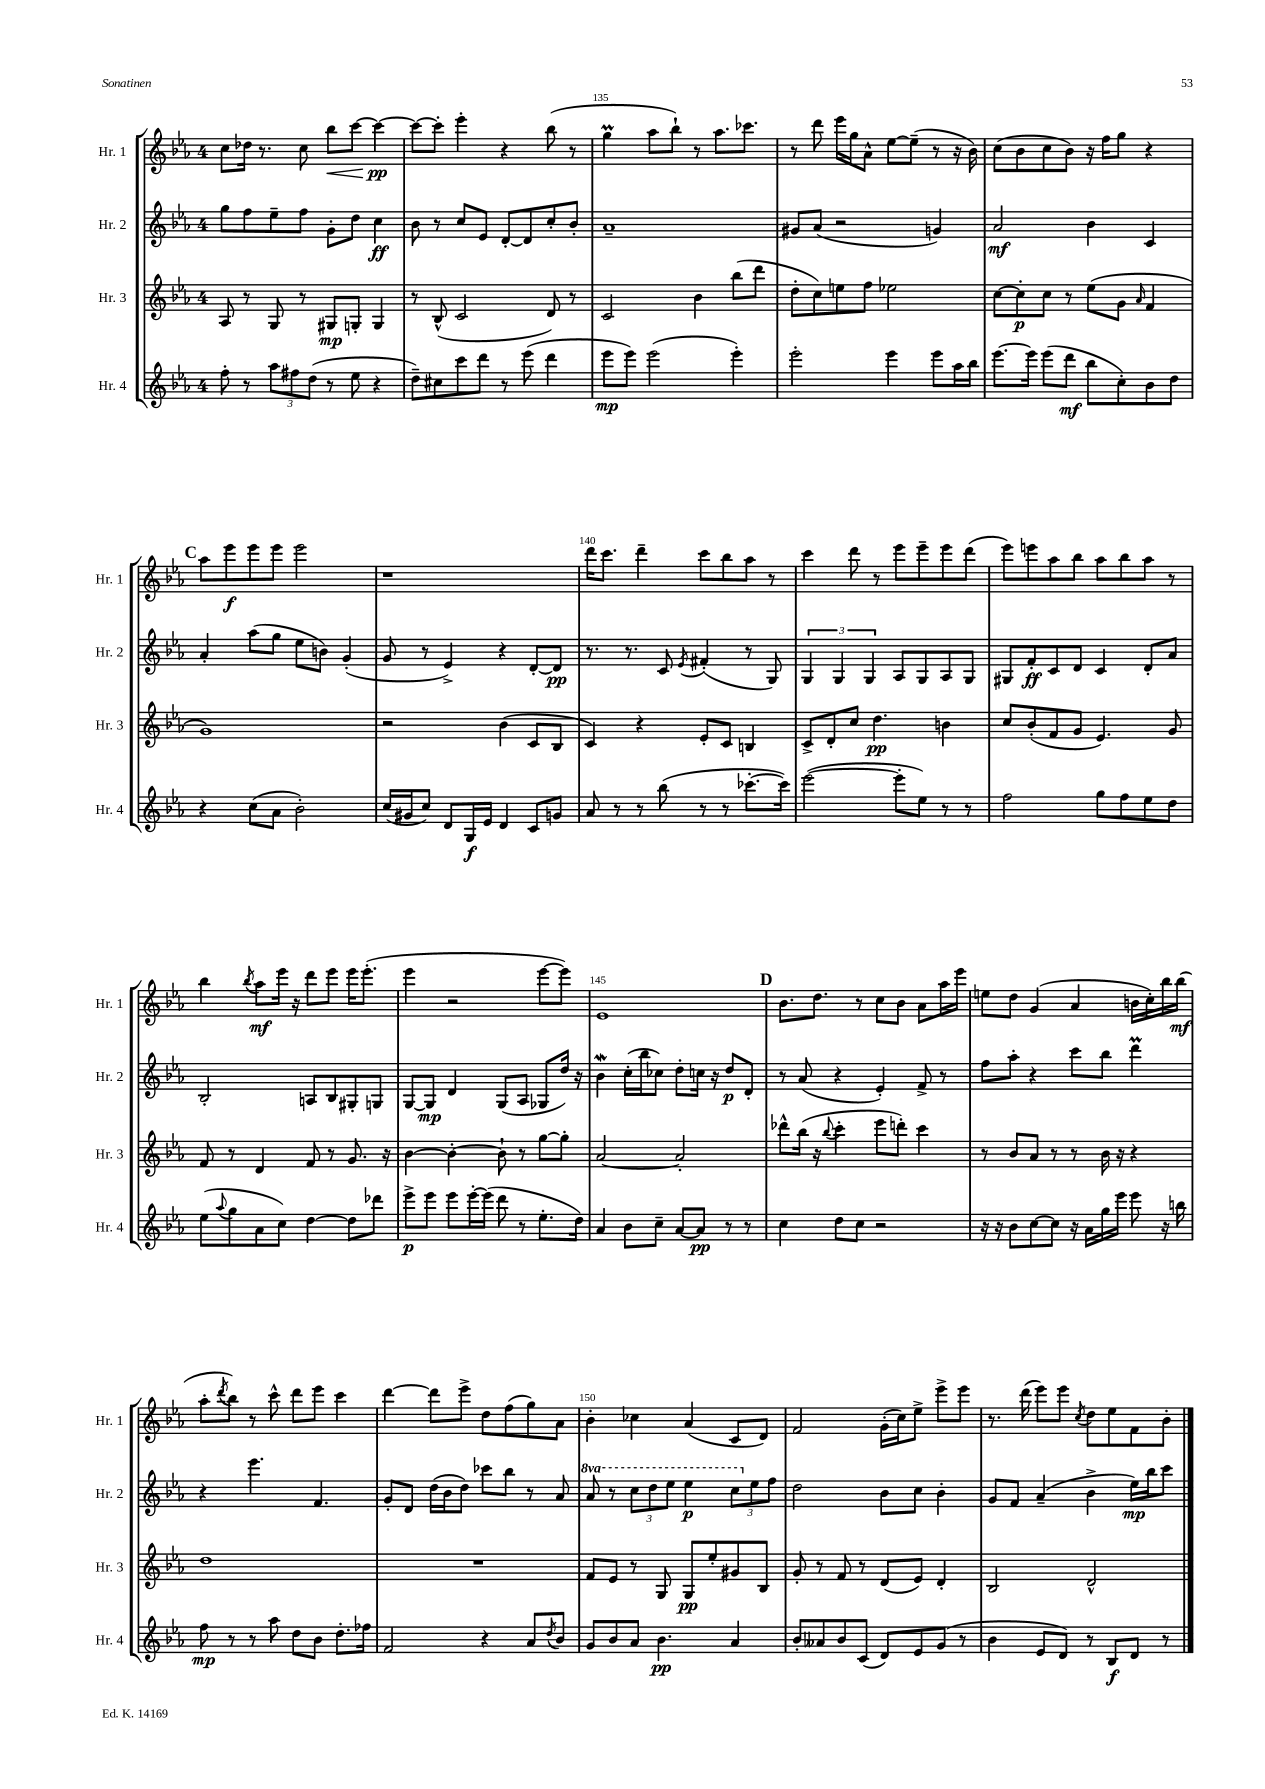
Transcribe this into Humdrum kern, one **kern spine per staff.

**kern	**dynam	**kern	**dynam	**kern	**dynam	**kern	**dynam
*part4	*part4	*part3	*part3	*part2	*part2	*part1	*part1
*staff4	*staff4	*staff3	*staff3	*staff2	*staff2	*staff1	*staff1
*I"Hr. 4	*	*I"Hr. 3	*	*I"Hr. 2	*	*I"Hr. 1	*
*I'Hr. 4	*	*I'Hr. 3	*	*I'Hr. 2	*	*I'Hr. 1	*
*clefG2	*	*clefG2	*	*clefG2	*	*clefG2	*
*k[b-e-a-]	*	*k[b-e-a-]	*	*k[b-e-a-]	*	*k[b-e-a-]	*
*M4/4	*	*M4/4	*	*M4/4	*	*M4/4	*
=133	=133	=133	=133	=133	=133	=133	=133
8ff'\	.	8A-/	.	8gg\L	.	8cc\L	.
8r	.	8r	.	8ff\	.	16dd-X\Jk	.
.	.	.	.	.	.	8.r	.
12aa-\L	.	8G/	.	8ee-~\	.	.	.
12ff#X\	.	.	.	.	.	.	.
.	.	8r	.	8ff\J	.	8cc\	.
(12dd\J	.	.	.	.	.	.	.
!	!	!	!	!	!	!	!LO:HP:b
8r	.	8G#X/L	mp	8g'\L	.	8bb-\L	<
8ee-\	.	8Gn'/J	.	8dd\J	.	[8ccc\J	.
4r	.	4G/	.	4cc\	ff	4ccc\_	pp
.	.	.	.	.	.	.	[
=134	=134	=134	=134	=134	=134	=134	=134
8dd~\L)	.	8r	.	8b-\	.	8ccc\L_	.
8cc#X\	.	(8B-^^/	.	8r	.	8ccc'\J]	.
8ccc\	.	2c/	.	8cc/L	.	4eee-'\	.
8ddd\J	.	.	.	8e-/J	.	.	.
8r	.	.	.	[8d'/L	.	4r	.
(8eee-\	.	.	.	8d/]	.	.	.
4ddd\	.	8d/)	.	8cc'/	.	(8bb-\	.
.	.	8r	.	8b-'/J	.	8r	.
=135	=135	=135	=135	=135	=135	=135	=135
8eee-\L	mp	2c/	.	1a-~	.	4ggm\	.
8eee-\J)	.	.	.	.	.	.	.
(2eee-\	.	.	.	.	.	8aa-\L	.
.	.	.	.	.	.	8bb-`\J)	.
.	.	4b-\	.	.	.	8r	.
.	.	.	.	.	.	8.aa-\L	.
4eee-'\)	.	(8bb-\L	.	.	.	.	.
.	.	.	.	.	.	8.ccc-X\J	.
.	.	8ddd\J	.	.	.	.	.
=136	=136	=136	=136	=136	=136	=136	=136
2eee-'\	.	8dd'\L	.	8g#X/L	.	8r	.
.	.	8cc\)	.	(8a-/J	.	8ddd\	.
.	.	8een\	.	2r	.	16eee-\LL	.
.	.	.	.	.	.	16gg\J	.
.	.	8ff\J	.	.	.	8a-^^\J	.
4eee-\	.	2ee-X\	.	.	.	[8ee-\L	.
.	.	.	.	.	.	(8ee-~\J]	.
8eee-\L	.	.	.	4gn/)	.	8r	.
16aa-\L	.	.	.	.	.	16r	.
16bb-\JJ	.	.	.	.	.	16b-\)	.
=137	=137	=137	=137	=137	=137	=137	=137
[8.eee-\L	.	[8cc\L	.	2a-/	mf	(8cc\L	.
.	.	8cc'\]	p	.	.	8b-\	.
16eee-\Jk]	.	.	.	.	.	.	.
(8eee-\L	.	8cc\J	.	.	.	8cc\	.
8ddd\J	mf	8r	.	.	.	8b-\J)	.
8bb-\L	.	(8ee-\L	.	4b-\	.	16r	.
.	.	.	.	.	.	16ff\KL	.
8cc'\)	.	8g\J	.	.	.	8gg\J	.
.	.	16qqa-/	.	.	.	.	.
8b-\	.	4f/	.	4c/	.	4r	.
8dd\J	.	.	.	.	.	.	.
!!LO:LB:g=z
!!LO:REH:place=s1:t=C
=138	=138	=138	=138	=138	=138	=138	=138
4r	.	1g)	.	4a-'/	.	8aa-\L	.
.	.	.	.	.	.	8eee-\	f
(8cc\L	.	.	.	(8aa-\L	.	8eee-\	.
8a-\J	.	.	.	8gg\J	.	8eee-\J	.
2b-'\)	.	.	.	8ee-\L	.	2eee-\	.
.	.	.	.	8bn\J)	.	.	.
.	.	.	.	(4g'/	.	.	.
=139	=139	=139	=139	=139	=139	=139	=139
(16cc/LL	.	2r	.	8g/	.	1r	.
16g#X/J	.	.	.	.	.	.	.
8cc/J)	.	.	.	8r	.	.	.
8d/L	.	.	.	4e-^/)	.	.	.
16G/L	f	.	.	.	.	.	.
16e-/JJ	.	.	.	.	.	.	.
4d/	.	(4b-\	.	4r	.	.	.
8c/L	.	8c/L	.	[8d'/L	.	.	.
8gn/J	.	8B-/J	.	8d/J]	pp	.	.
=140	=140	=140	=140	=140	=140	=140	=140
8a-/	.	4c/)	.	8.r	.	16ddd\KL	.
.	.	.	.	.	.	8.ccc\J	.
8r	.	.	.	.	.	.	.
.	.	.	.	8.r	.	.	.
8r	.	4r	.	.	.	4ddd~\	.
(8bb-\	.	.	.	8c/	.	.	.
.	.	.	.	8qe-/	.	.	.
8r	.	8e-'/L	.	(4f#X'/	.	8ccc\L	.
8r	.	8c/J	.	.	.	8bb-\	.
[8.ccc-X'\L	.	4Bn/	.	8r	.	8aa-\J	.
.	.	.	.	8G/)	.	8r	.
16ccc-\Jk])	.	.	.	.	.	.	.
=141	=141	=141	=141	=141	=141	=141	=141
([2eee-\	.	8c^/L	.	6G/	.	4ccc\	.
.	.	8d'/	.	.	.	.	.
.	.	.	.	6G/	.	.	.
.	.	8cc/J	.	.	.	8ddd\	.
.	.	.	.	6G/	.	.	.
.	.	4.dd\	pp	.	.	8r	.
8eee-'\L]	.	.	.	8A-/L	.	8eee-\L	.
8ee-\J)	.	.	.	8G/	.	8eee-~\	.
8r	.	4bn\	.	8A-/	.	8eee-\	.
8r	.	.	.	8G/J	.	(8ddd\J	.
=142	=142	=142	=142	=142	=142	=142	=142
2ff\	.	8cc/L	.	8G#X/L	.	8eee-\L)	.
.	.	(8b-'/	.	8f'/	ff	8eeen\	.
.	.	8f/	.	8c/	.	8aa-\	.
.	.	8g/J	.	8d/J	.	8bb-\J	.
8gg\L	.	4.e-/)	.	4c/	.	8aa-\L	.
8ff\	.	.	.	.	.	8bb-\	.
8ee-\	.	.	.	8d'/L	.	8aa-\J	.
8dd\J	.	8g/	.	8a-/J	.	8r	.
!!LO:LB:g=z
=143	=143	=143	=143	=143	=143	=143	=143
(8ee-\L	.	8f/	.	2B-'/	.	4bb-\	.
8qqaa-/	.	.	.	.	.	.	.
8gg\	.	8r	.	.	.	.	.
.	.	.	.	.	.	8qbb-/	.
8a-\	.	4d/	.	.	.	8aa-\L	mf
8cc\J)	.	.	.	.	.	16eee-\Jk	.
.	.	.	.	.	.	16r	.
[4dd\	.	8f/	.	8An/L	.	8ddd\L	.
.	.	8r	.	8B-/	.	8eee-\J	.
8dd\L]	.	8.g/	.	8G#X'/	.	16eee-\KL	.
.	.	.	.	.	.	(8.eee-'\J	.
8ddd-X\J	.	.	.	8Gn/J	.	.	.
.	.	16r	.	.	.	.	.
=144	=144	=144	=144	=144	=144	=144	=144
8eee-^\L	p	[4b-\	.	[8G/L	.	4eee-\	.
8eee-\J	.	.	.	8G/J]	mp	.	.
8eee-\L	.	4b-'\_	.	4d/	.	2r	.
[16eee-'\L	.	.	.	.	.	.	.
(16eee-\JJ]	.	.	.	.	.	.	.
8ddd\	.	8b-`\]	.	(8G/L	.	.	.
8r	.	8r	.	8A-/J	.	.	.
8.ee-'\L	.	[8gg\L	.	8G-X/L	.	[8eee-\L	.
.	.	8gg'\J]	.	16dd/Jk)	.	8eee-\J])	.
16dd\Jk)	.	.	.	16r	.	.	.
=145	=145	=145	=145	=145	=145	=145	=145
4a-/	.	[2a-/	.	4b-W\	.	1e-	.
8b-\L	.	.	.	(16cc'\LL	.	.	.
.	.	.	.	16bb-\J	.	.	.
8cc~\J	.	.	.	8cc-X\J)	.	.	.
[8a-/L	.	2a-'/]	.	8dd'\L	.	.	.
8a-/J]	pp	.	.	16ccn\Jk	.	.	.
.	.	.	.	16r	.	.	.
8r	.	.	.	8dd/L	p	.	.
8r	.	.	.	8d'/J	.	.	.
!!LO:REH:place=s1:t=D
=146	=146	=146	=146	=146	=146	=146	=146
4cc\	.	8ddd-X^^\L	.	8r	.	8.b-\L	.
.	.	(16bb-\Jk	.	(8a-/	.	.	.
.	.	16r	.	.	.	8.dd\J	.
.	.	8qqbb-/	.	.	.	.	.
8dd\L	.	4ccc'\	.	4r	.	.	.
8cc\J	.	.	.	.	.	8r	.
2r	.	8eee-\L	.	4e-'/)	.	8cc\L	.
.	.	8dddn'\J)	.	.	.	8b-\J	.
.	.	4ccc\	.	8f^/	.	8a-\L	.
.	.	.	.	8r	.	16aa-\L	.
.	.	.	.	.	.	16eee-\JJ	.
=147	=147	=147	=147	=147	=147	=147	=147
16r	.	8r	.	8ff\L	.	8een\L	.
16r	.	.	.	.	.	.	.
8b-\L	.	8b-/L	.	8aa-'\J	.	8dd\J	.
[8cc\	.	8a-/J	.	4r	.	(4g/	.
8cc\J]	.	8r	.	.	.	.	.
16r	.	8r	.	8ccc\L	.	4a-/	.
16a-\LL	.	.	.	.	.	.	.
16gg\	.	16b-\	.	8bb-\J	.	.	.
16eee-\JJ	.	16r	.	.	.	.	.
8eee-\	.	4r	.	4dddm\	.	16bn\LL	.
.	.	.	.	.	.	16cc'\)	.
16r	.	.	.	.	.	16bb-\	.
16bbn\	.	.	.	.	.	(16bb-\JJ	mf
!!LO:LB:g=z
=148	=148	=148	=148	=148	=148	=148	=148
8ff\	mp	1dd	.	4r	.	8aa-'\L	.
.	.	.	.	.	.	8qddd/	.
8r	.	.	.	.	.	8bb-\J)	.
8r	.	.	.	4.eee-\	.	8r	.
8aa-\	.	.	.	.	.	8ccc^^\	.
8dd\L	.	.	.	.	.	8ddd\L	.
8b-\J	.	.	.	4.f/	.	8eee-\J	.
8.dd'\L	.	.	.	.	.	4ccc\	.
16ff-X\Jk	.	.	.	.	.	.	.
=149	=149	=149	=149	=149	=149	=149	=149
2f/	.	1r	.	8g'/L	.	[4ddd\	.
.	.	.	.	8d/J	.	.	.
.	.	.	.	(16dd\LL	.	8ddd\L]	.
.	.	.	.	16b-\J	.	.	.
.	.	.	.	8dd\J)	.	8eee-^\J	.
4r	.	.	.	8ccc-X\L	.	8dd\L	.
.	.	.	.	8bb-\J	.	(8ff\	.
8a-/L	.	.	.	8r	.	8gg\)	.
8qdd/	.	.	.	.	.	.	.
8b-/J	.	.	.	8a-/	.	8a-\J	.
=150	=150	=150	=150	=150	=150	=150	=150
*	*	*	*	*8va	*	*	*
8g/L	.	8f/L	.	8aa-/	.	4b-'\	.
8b-/	.	8e-/J	.	8r	.	.	.
8a-/J	.	8r	.	12ccc\L	.	4cc-X\	.
.	.	.	.	12ddd\	.	.	.
4.b-\	pp	8G/	.	.	.	.	.
.	.	.	.	12eee-\J	.	.	.
.	.	8G/L	pp	4eee-\	p	(4a-/	.
.	.	8ee-'/	.	.	.	.	.
4a-/	.	8g#X/	.	12ccc\L	.	8c/L	.
*	*	*	*	*X8va	*	*	*
.	.	.	.	12ee-\	.	.	.
.	.	8B-/J	.	.	.	8d/J)	.
.	.	.	.	12ff\J	.	.	.
=151	=151	=151	=151	=151	=151	=151	=151
8b-'/L	.	8g'/	.	2dd\	.	2f/	.
8a--X/	.	8r	.	.	.	.	.
8b-/	.	8f/	.	.	.	.	.
(8c/J	.	8r	.	.	.	.	.
8d/L)	.	(8d/L	.	8b-\L	.	(16g'\LL	.
.	.	.	.	.	.	16cc\J)	.
8e-/	.	8e-/J)	.	8cc\J	.	8ee-^\J	.
(8g/J	.	4d'/	.	4b-'\	.	8eee-^\L	.
8r	.	.	.	.	.	8eee-\J	.
=152	=152	=152	=152	=152	=152	=152	=152
4b-\	.	2B-/	.	8g/L	.	8.r	.
.	.	.	.	8f/J	.	.	.
.	.	.	.	.	.	(16ddd\	.
8e-/L	.	.	.	(4a-~/	.	8eee-\L)	.
8d/J)	.	.	.	.	.	8eee-\J	.
.	.	.	.	.	.	8qcc/	.
8r	.	2d^^/	.	4b-^\	.	8dd\L	.
8B-/L	f	.	.	.	.	8ee-\	.
8d/J	.	.	.	16ee-\LL)	mp	8f\	.
.	.	.	.	16bb-\J	.	.	.
8r	.	.	.	8ccc\J	.	8b-'\J	.
==	==	==	==	==	==	==	==
*-	*-	*-	*-	*-	*-	*-	*-
